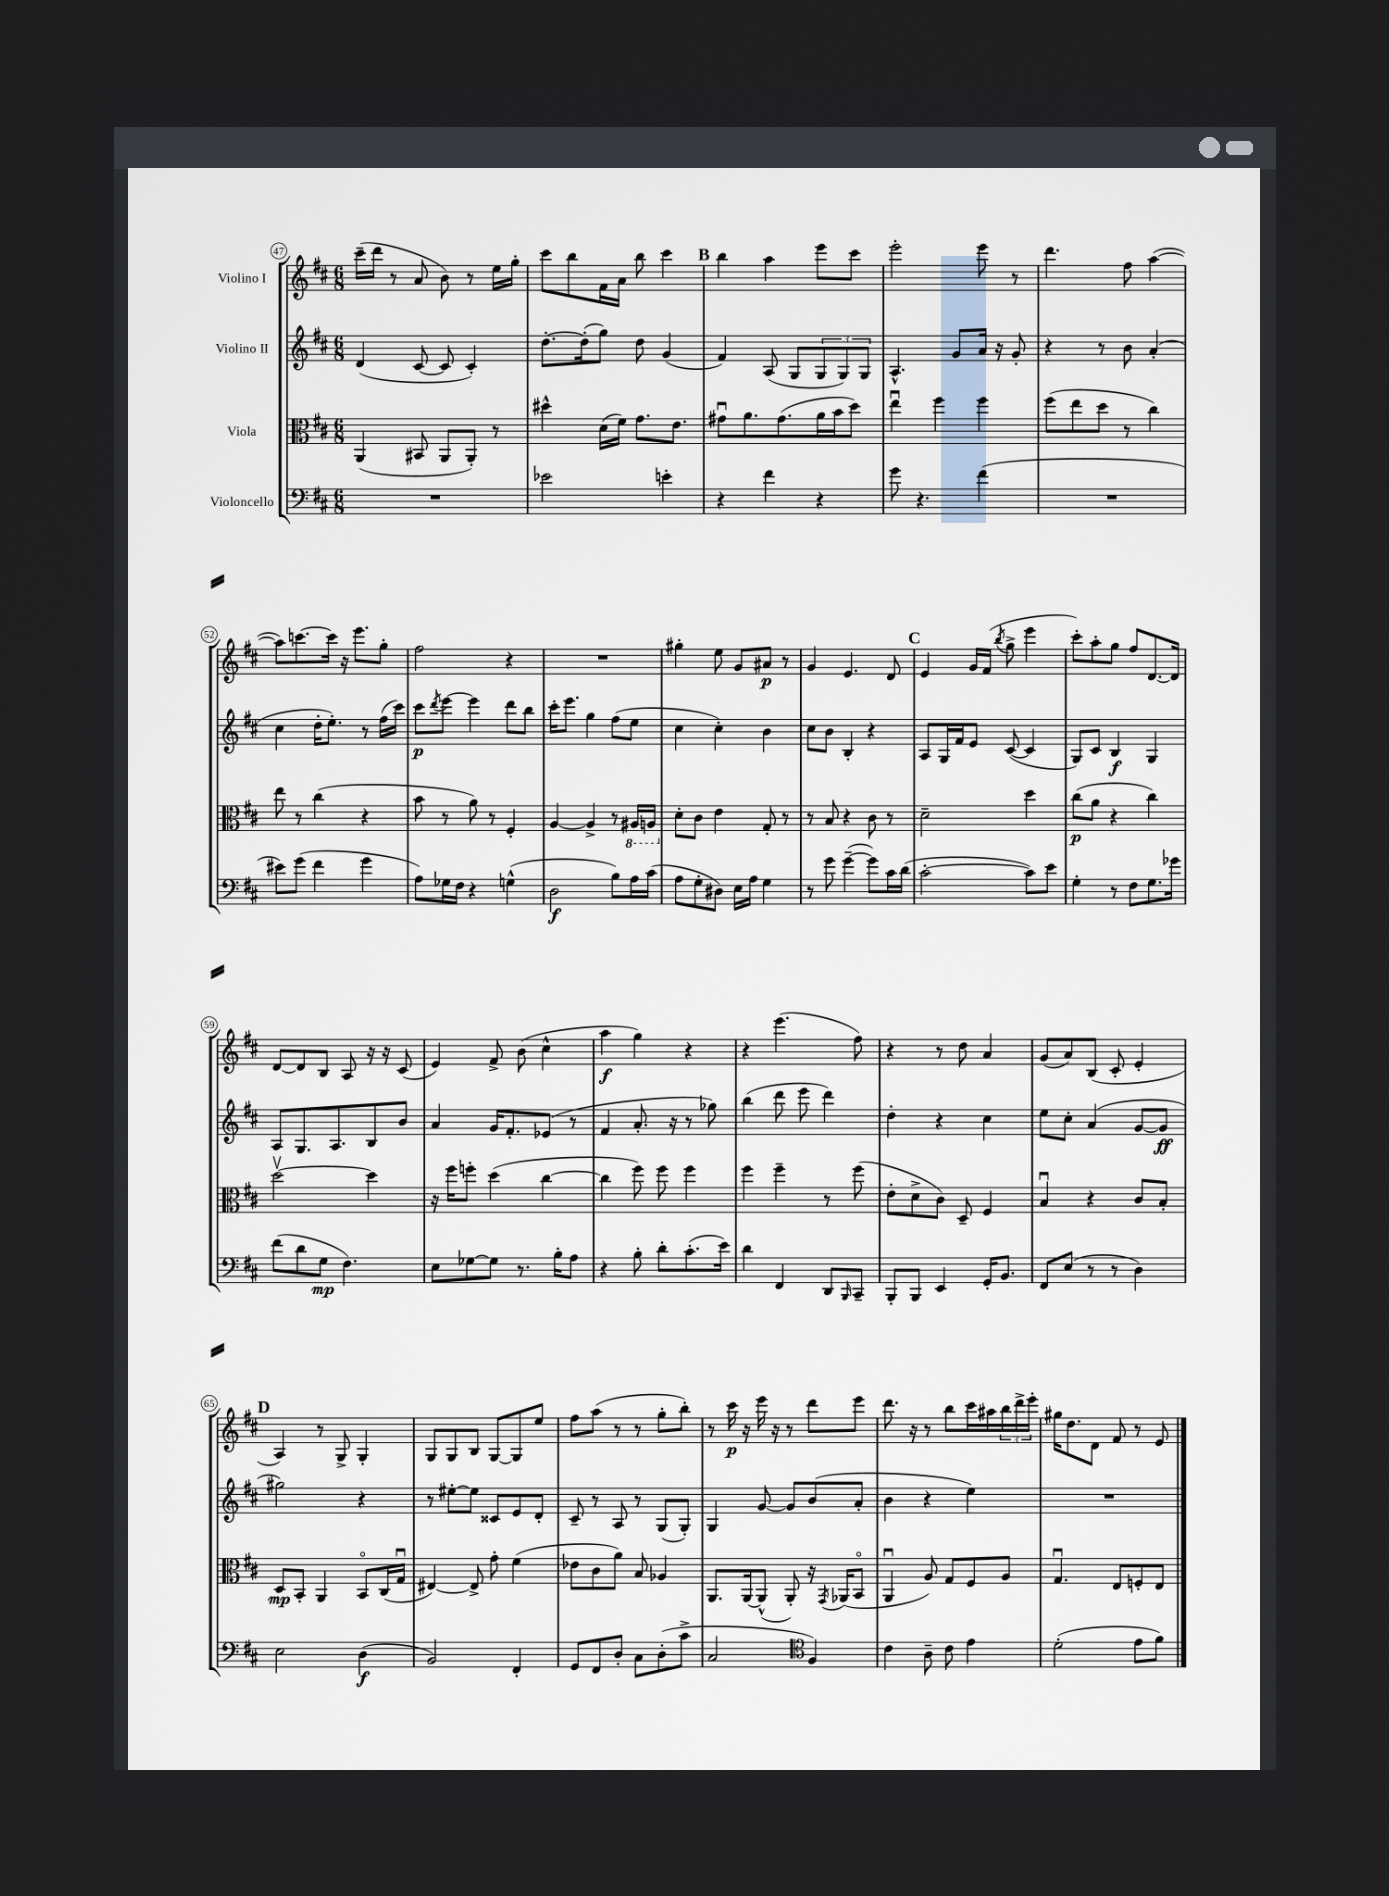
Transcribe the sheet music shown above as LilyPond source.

<<
\new StaffGroup <<
\new Staff = "s0" \with { instrumentName = "Violino I" } {
    \clef treble \key d \major \numericTimeSignature \time 6/8
    cis'''16--( d'''16 r8 a'8 b'8) r8 e''16 g''16-. |
    cis'''8 b''8 fis'16 a'16 b''8 cis'''4 |
    \mark \markup { \bold "B" } b''4 a''4 e'''8 cis'''8 |
    e'''2-. e'''8 r8 |
    d'''4. fis''8 a''4~( |
    a''8) c'''8.~ c'''16 r16 e'''8. g''8-. |
    fis''2 r4 |
    R2. |
    gis''4-. e''8 g'8 ais'8\p r8 |
    g'4 e'4. d'8 |
    \mark \markup { \bold "C" } e'4 g'16 fis'16( \acciaccatura { b''8 } g''8-> e'''4 |
    cis'''8-.) a''8-. g''8 fis''8 d'8.~ d'16 |
    d'8~ d'8 b8 a8 r16 r16 cis'8( |
    e'4) fis'8-> b'8( cis''4-^ |
    a''4\f g''4) r4 |
    r4 e'''4.( fis''8) |
    r4 r8 d''8 a'4 |
    g'8( a'8) b8( cis'8-. e'4-. |
    \mark \markup { \bold "D" } a4) r8 g8-> g4-. |
    g8 g8 b8 g8~ g8 e''8 |
    fis''8 a''8( r8 r8 g''8-. b''8-.) |
    r8 cis'''16\p r16 e'''16 r16 r8 d'''8 e'''8 |
    d'''8. r16 r8 b''8 cis'''16 ais''16 \tuplet 3/2 { b''16 d'''16-> e'''16-. } |
    gis''16 d''8. d'8 fis'8 r8 e'8 \bar "|." |
}
\new Staff = "s1" \with { instrumentName = "Violino II" } {
    \clef treble \key d \major \numericTimeSignature \time 6/8
    d'4( cis'8~ cis'8 cis'4-.) |
    d''8.~-. d''16-.( g''8) d''8 g'4( |
    \mark \markup { \bold "B" } fis'4) a8( g8 \tuplet 3/2 { g8 g8) g8 } |
    a4.-^ g'8 a'16 r16 g'8-. |
    r4 r8 b'8 a'4-.( |
    cis''4 d''16-. e''8.-.) r8 fis''16( cis'''16) |
    cis'''8\p \acciaccatura { d'''8 } e'''8~ e'''4 d'''8 b''8 |
    cis'''16-. e'''8. g''4 fis''8( e''8 |
    cis''4 cis''4-.) b'4 |
    cis''8 b'8 b4-. r4 |
    \mark \markup { \bold "C" } a8 g16 fis'16 e'8 cis'8~( cis'4 |
    g8) cis'8 b4\f g4 |
    a8 g8. a8. b8 b'8 |
    a'4 g'16 fis'8.-. ees'8( r8 |
    fis'4 a'8.-. r16 r8 ges''8) |
    b''4( d'''8 e'''8 d'''4) |
    d''4-. r4 cis''4 |
    e''8 cis''8-. a'4( g'8~ g'8\ff |
    \mark \markup { \bold "D" } gis''2) r4 |
    r8 eis''8~-. eis''8 cisis'8 e'8 d'8-. |
    cis'8-- r8 a8 r8 g8( g8-.) |
    g4 g'8~ g'8 b'8( a'8-. |
    b'4 r4 e''4) |
    R2. \bar "|." |
}
\new Staff = "s2" \with { instrumentName = "Viola" } {
    \clef alto \key d \major \numericTimeSignature \time 6/8
    a,4( bis,8 a,8 a,8-.) r8 |
    dis''4-^ d'16( fis'16) g'8. e'8. |
    \mark \markup { \bold "B" } gis'8\downbow a'8. gis'8.( a'16 b'16 d''8) |
    e''4\downbow fis''4 fis''4 |
    fis''8( e''8 d''8 r8 cis''4) |
    e''8 r8 cis''4( r4 |
    b'8 r8 a'8) r8 fis4-. |
    a4~ a4-> r8 \ottava #-1 ais,16 a,16 \ottava #0 |
    d'8-. cis'8 e'4 g8-. r8 |
    r8 b8 r4 cis'8 r8 |
    \mark \markup { \bold "C" } d'2-- d''4 |
    cis''8\p( a'8 r4 cis''4) |
    d''2~\upbow d''4 |
    r16 fis''16 f''8-. d''4( cis''4~ |
    cis''4 fis''8) fis''8 fis''4 |
    fis''4 fis''4-- r8 fis''8( |
    e'8-. d'8-> cis'8) d8-- fis4 |
    b4\downbow r4 cis'8 b8-. |
    \mark \markup { \bold "D" } d8\mp b,8-. a,4 b,8\flageolet cis16( g16\downbow |
    eis4~) eis8-> g'8-. fis'4( |
    ees'8 cis'8 a'8) b8 aes4 |
    a,8. a,16~ a,8-^( a,8-.) r16 \acciaccatura { g,8 } aes,16( b,8\flageolet |
    a,4\downbow a8) g8 fis8 a8 |
    g4.\downbow e8 f8-. e8 \bar "|." |
}
\new Staff = "s3" \with { instrumentName = "Violoncello" } {
    \clef bass \key d \major \numericTimeSignature \time 6/8
    R2. |
    ees'2 e'4-. |
    \mark \markup { \bold "B" } r4 fis'4 r4 |
    g'8 r4. fis'4( |
    R2. |
    eis'8) g'8( fis'4 g'4 |
    a8) ges16 fis16 r4 g4-^( |
    d2\f b8) a16 cis'16( |
    a8 g8-. dis8) e16 a16 g4 |
    r8 g'8 g'4~--( g'8) cis'16 d'16( |
    \mark \markup { \bold "C" } cis'2~-. cis'8) e'8 |
    g4-. r8 fis8 g8. ges'16 |
    fis'8( d'8 g8\mp fis4.) |
    e8 ges8~ ges8 r8. b16-. a8 |
    r4 b8-. d'8-. cis'8.-.( e'16) |
    d'4 fis,4 d,8 \grace { b,,16 } cis,8-- |
    b,,8-. b,,8 e,4 g,16-. b,8. |
    fis,8 e8( r8 r8 d4) |
    \mark \markup { \bold "D" } e2 d4\f( |
    b,2) fis,4-. |
    g,8 fis,8 d8-. cis8 d8-.( cis'8-> |
    cis2 \clef tenor fis4) |
    cis'4 a8-- cis'8 e'4 |
    d'2-.( e'8 fis'8) \bar "|." |
}
>>
>>
\layout { \context { \Score currentBarNumber = #47 \override BarNumber.stencil = #(make-stencil-circler 0.1 0.3 ly:text-interface::print) } }
